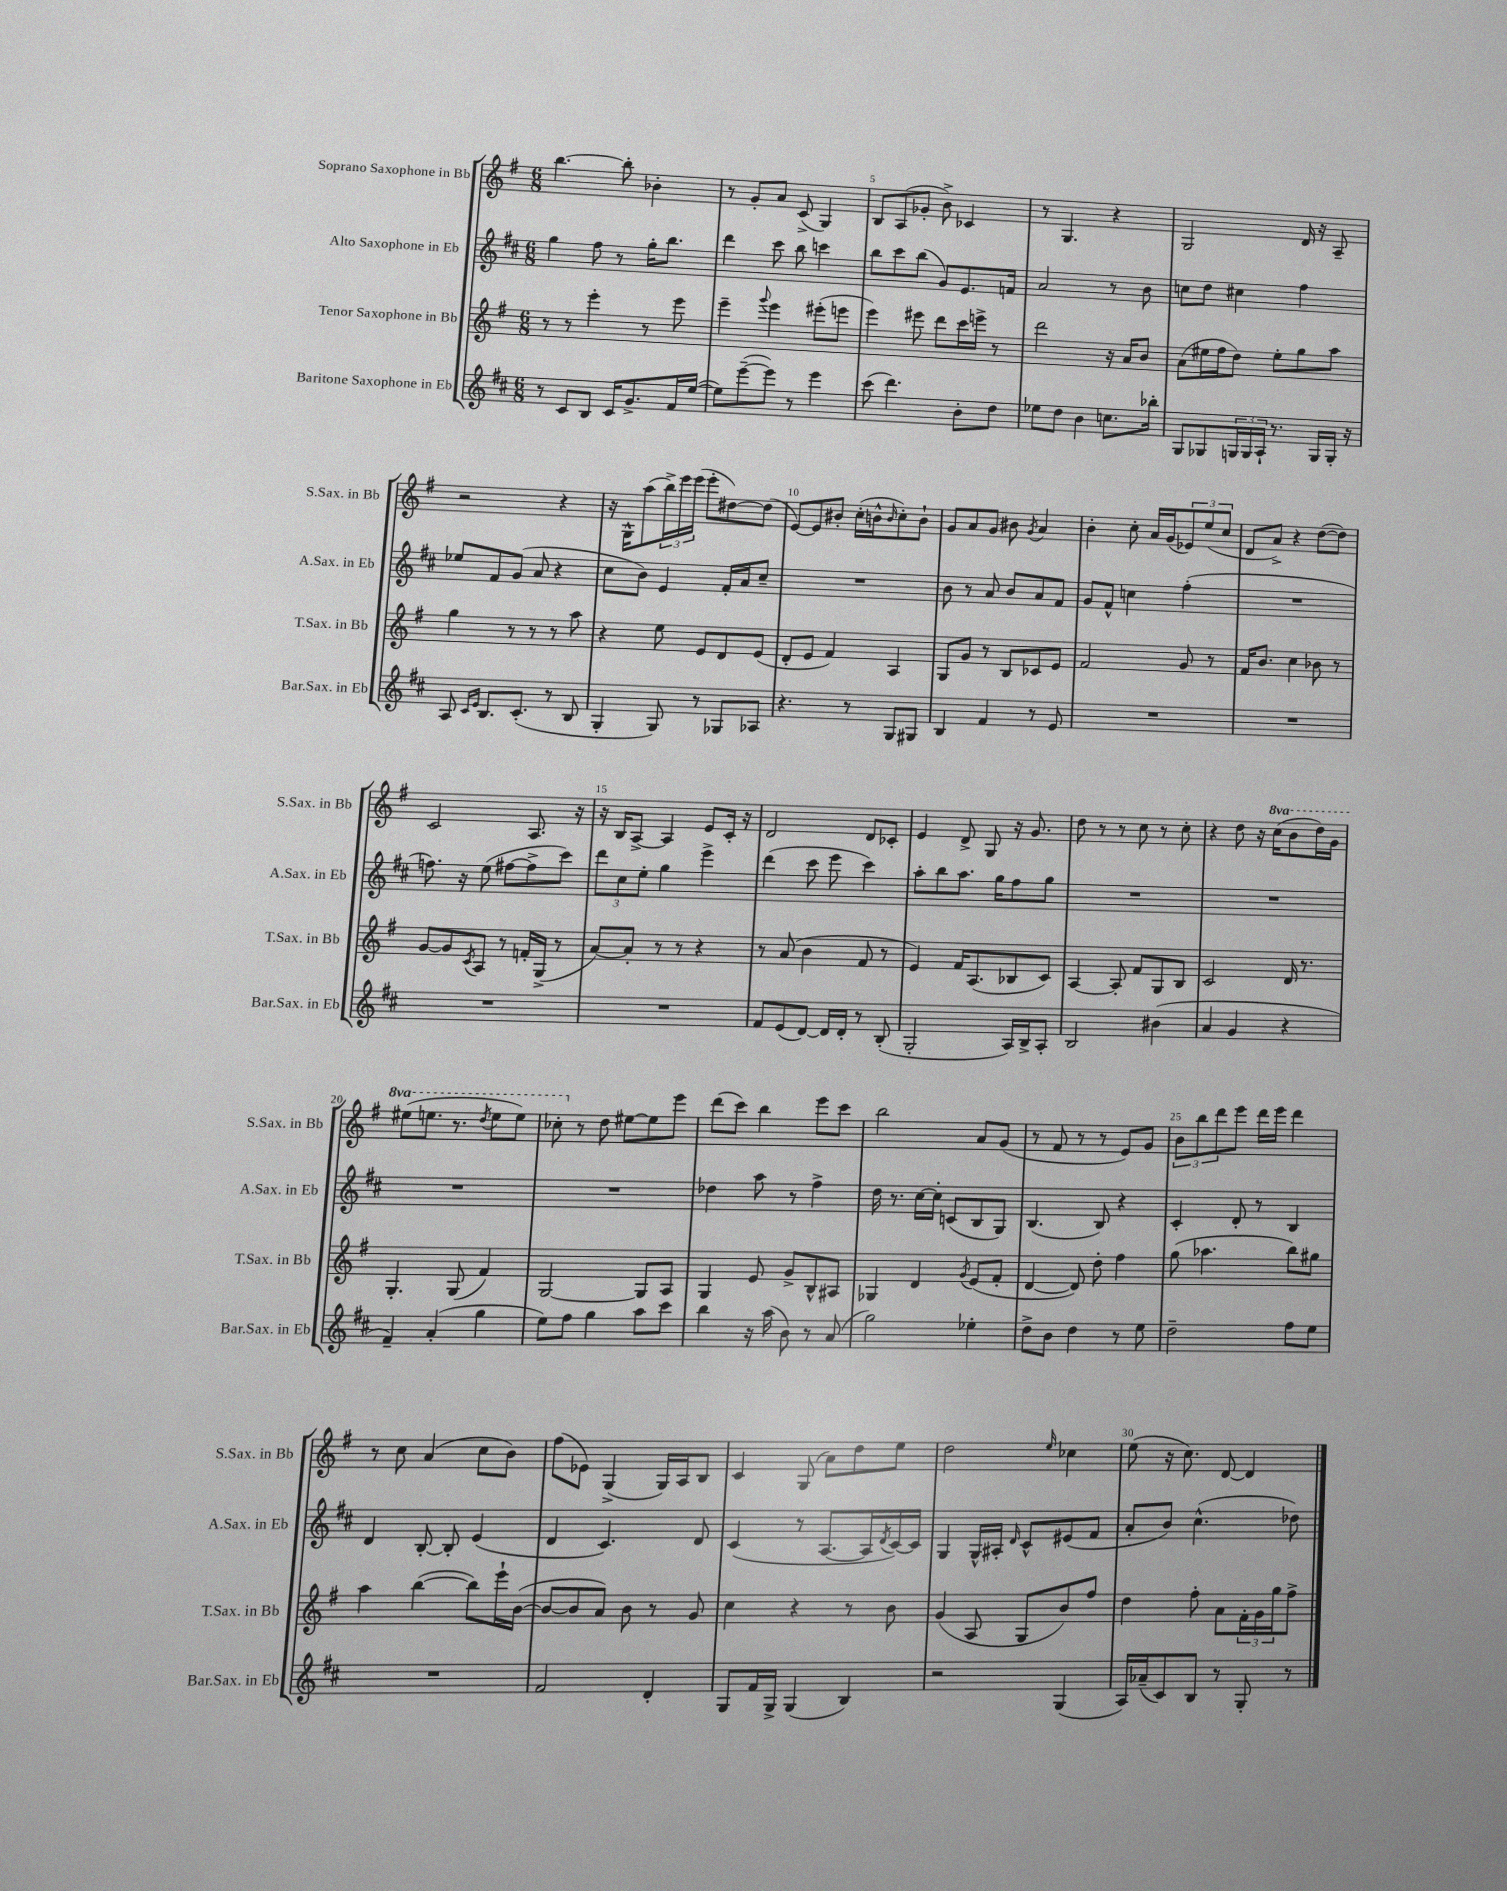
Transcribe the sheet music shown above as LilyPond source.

<<
\new StaffGroup <<
\new Staff = "s0" \with { instrumentName = "Soprano Saxophone in Bb" shortInstrumentName = "S.Sax. in Bb" } {
    \clef treble \key g \major \numericTimeSignature \time 6/8 \set Staff.ottavationMarkups = #ottavation-simple-ordinals
    b''4.~ b''8-. bes'4-. |
    r8 g'8-. a'8 c'8->( g4) |
    b8 a8( ges'8-. b'8->) ces'4 |
    r8 g4. r4 |
    g2 d'16 r16 a8-- |
    r2 r4 |
    r16 g16-^ a''8( \tuplet 3/2 { b''16->) e'''16 e'''16( } e'''8-. dis''8~) dis''8( |
    e'8~) e'8 bis'8-. c''16-.( b'16-^ \grace { b'16 } c''8-.) b'8-! |
    g'8 a'8 g'8 bis'8 \acciaccatura { g'8 } a'4 |
    b'4-. c''8-. a'16 g'16( \tuplet 3/2 { ees'8) e''8( c''8 } |
    d'8 a'8->) r4 d''8~( d''8) |
    c'2 a8. r16 |
    r16 b16 a8~-> a4 e'8 c'16-. r16 |
    d'2 d'8 ces'8-. |
    e'4 d'8-> g8 r16 g'8. |
    d''8 r8 r8 c''8 r8 c''8-. |
    r4 d''8 r16 \ottava #1 c'''16( b''8 d'''16) g''16 |
    eis'''8( e'''8. r8. \acciaccatura { d'''8 } e'''8 e'''8) |
    ces'''8-. \ottava #0 r8 d''8 eis''8~ eis''8 e'''8 |
    d'''8( c'''8) b''4 e'''8 c'''8 |
    b''2 a'8 g'8( |
    r8 fis'8 r8 r8 e'8) g'8 |
    \tuplet 3/2 { b'8 b''8 d'''8 } e'''8 d'''16 e'''16 d'''4 |
    r8 c''8 a'4( c''8 b'8) |
    fis''8( ees'8) g4->( g16) a16 b8 |
    c'4 g8( a'8) d''8 e''8 |
    d''2 \grace { e''16 } ces''4 |
    e''8( r16 c''8.) d'8~ d'4 \bar "|." |
}
\new Staff = "s1" \with { instrumentName = "Alto Saxophone in Eb" shortInstrumentName = "A.Sax. in Eb" } {
    \clef treble \key d \major \numericTimeSignature \time 6/8
    g''4 fis''8 r8 g''16-. b''8. |
    d'''4 cis'''8 b''8 c'''4 |
    b''8 cis'''8 b''8( g'8) e'8. f'16 |
    a'2 r8 b'8 |
    c''8 d''8 cis''4 fis''4 |
    ees''8 fis'8 g'8( a'8 r4 |
    cis''8 b'8) e'4 fis'16-. a'16 cis''8-- |
    R2. |
    b'8 r8 a'8 b'8 a'8 fis'8 |
    g'8 fis'8-^ c''4 fis''4-.( |
    R2. |
    f''8.) r16 e''8( fis''8~ fis''8-> cis'''8) |
    \tuplet 3/2 { d'''8 cis''8 e''8-. } g''4 e'''4-> |
    d'''4( cis'''8 e'''8 cis'''4) |
    a''8-. b''8 a''8. g''16 fis''8 g''8 |
    R2. |
    R2. |
    R2. |
    R2. |
    des''4 a''8 r8 fis''4-> |
    d''16 r8. cis''16~ cis''16-. c'8( b8 g8) |
    b4.( b8) r4 |
    cis'4-. d'8-. r8 b4 |
    d'4 b8~-. b8-. e'4( |
    d'4 cis'4.) d'8 |
    cis'4( r8 a8.~ a16 \acciaccatura { d'8 } cis'16~) cis'16 |
    g4 g16-^ ais16-. \grace { d'16 } cis'8-^ eis'8( fis'8 |
    a'8-. b'8) cis''4.-^( des''8) \bar "|." |
}
\new Staff = "s2" \with { instrumentName = "Tenor Saxophone in Bb" shortInstrumentName = "T.Sax. in Bb" } {
    \clef treble \key g \major \numericTimeSignature \time 6/8
    r8 r8 e'''4-. r8 e'''8 |
    e'''4-- \appoggiatura { g'''8 } e'''4 eis'''8-.( e'''8 |
    e'''4) eis'''8 d'''8 c'''16 e'''16-> r8 |
    d'''2 r16 a'16 b'8 |
    a'8( eis''16 fis''16 d''8) eis''8-. g''8 a''8 |
    g''4 r8 r8 r8 a''8 |
    r4 e''8 e'8 d'8 e'8( |
    d'8-. e'8 fis'4) a4 |
    g8 g'8 r8 b8 ces'8 e'8 |
    fis'2 g'8 r8 |
    fis'16 b'8. c''4 bes'8 r8 |
    g'8~ g'8 \acciaccatura { c'8 } a8 r8 f'16-. g16->( r8 |
    a'8~) a'8-. r8 r8 r4 |
    r8 a'8( b'4 fis'8 r8 |
    e'4) fis'16 a8.( bes8 c'8) |
    a4~ a8-. fis'8 g8 b8 |
    c'2 d'16 r8. |
    g4.-. g8( fis'4) |
    g2~ g8 a8 |
    g4 e'8 g'8-> b8-^ ais8 |
    ges4 d'4 \acciaccatura { g'8 } e'8( fis'8-. |
    d'4~ d'8) d''8-. fis''4 |
    g''8( aes''4. b''8) gis''8 |
    a''4 b''4~( b''8) e'''16-! b'16~( |
    b'8~ b'8 a'8) b'8 r8 g'8 |
    c''4 r4 r8 b'8 |
    g'4( a8 g8 b'8) fis''8 |
    d''4 fis''8-. a'8 \tuplet 3/2 { fis'16-. g'16 g''16 } fis''8-> \bar "|." |
}
\new Staff = "s3" \with { instrumentName = "Baritone Saxophone in Eb" shortInstrumentName = "Bar.Sax. in Eb" } {
    \clef treble \key d \major \numericTimeSignature \time 6/8
    r8 cis'8 b8 cis'16 g'8.-> fis'16 e''16~( |
    e''8) e'''8~--( e'''8) r8 e'''4 |
    cis'''8( d'''4.) b'8-. d''8 |
    ees''8 d''8 b'4 c''8. bes''16-. |
    g8 ges8 \tuplet 3/2 { g16 g16 a16-! } r8. g16 g16-. r16 |
    a8 \grace { cis'16 e'16 } b8. cis'8.-.( r8 b8 |
    g4-. g8) r8 ges8 aes8 |
    r4. r8 g8 gis8 |
    b4 fis'4 r8 e'8 |
    R2. |
    R2. |
    R2. |
    R2. |
    fis'8 e'8( d'8~) d'16 d'16-. r8 b8-.( |
    g2-. a16) b16-> a8-. |
    b2 bis'4( |
    a'4 g'4 r4 |
    fis'4--) a'4-.( g''4 |
    e''8) fis''8 g''4 a''8 cis'''8 |
    b''4 r16 a''16( b'8) r8 a'8( |
    g''2) ees''4-. |
    d''8-> b'8 d''4 r8 e''8 |
    d''2-- fis''8 e''8 |
    R2. |
    fis'2 d'4-. |
    g8 fis'16 g16-> g4( b4) |
    r2 g4( |
    a16) aes'16--( cis'8) b8 r8 g8-. r8 \bar "|." |
}
>>
>>
\layout { \context { \Score currentBarNumber = #3 \override BarNumber.break-visibility = ##(#f #t #t) barNumberVisibility = #(every-nth-bar-number-visible 5) } }
